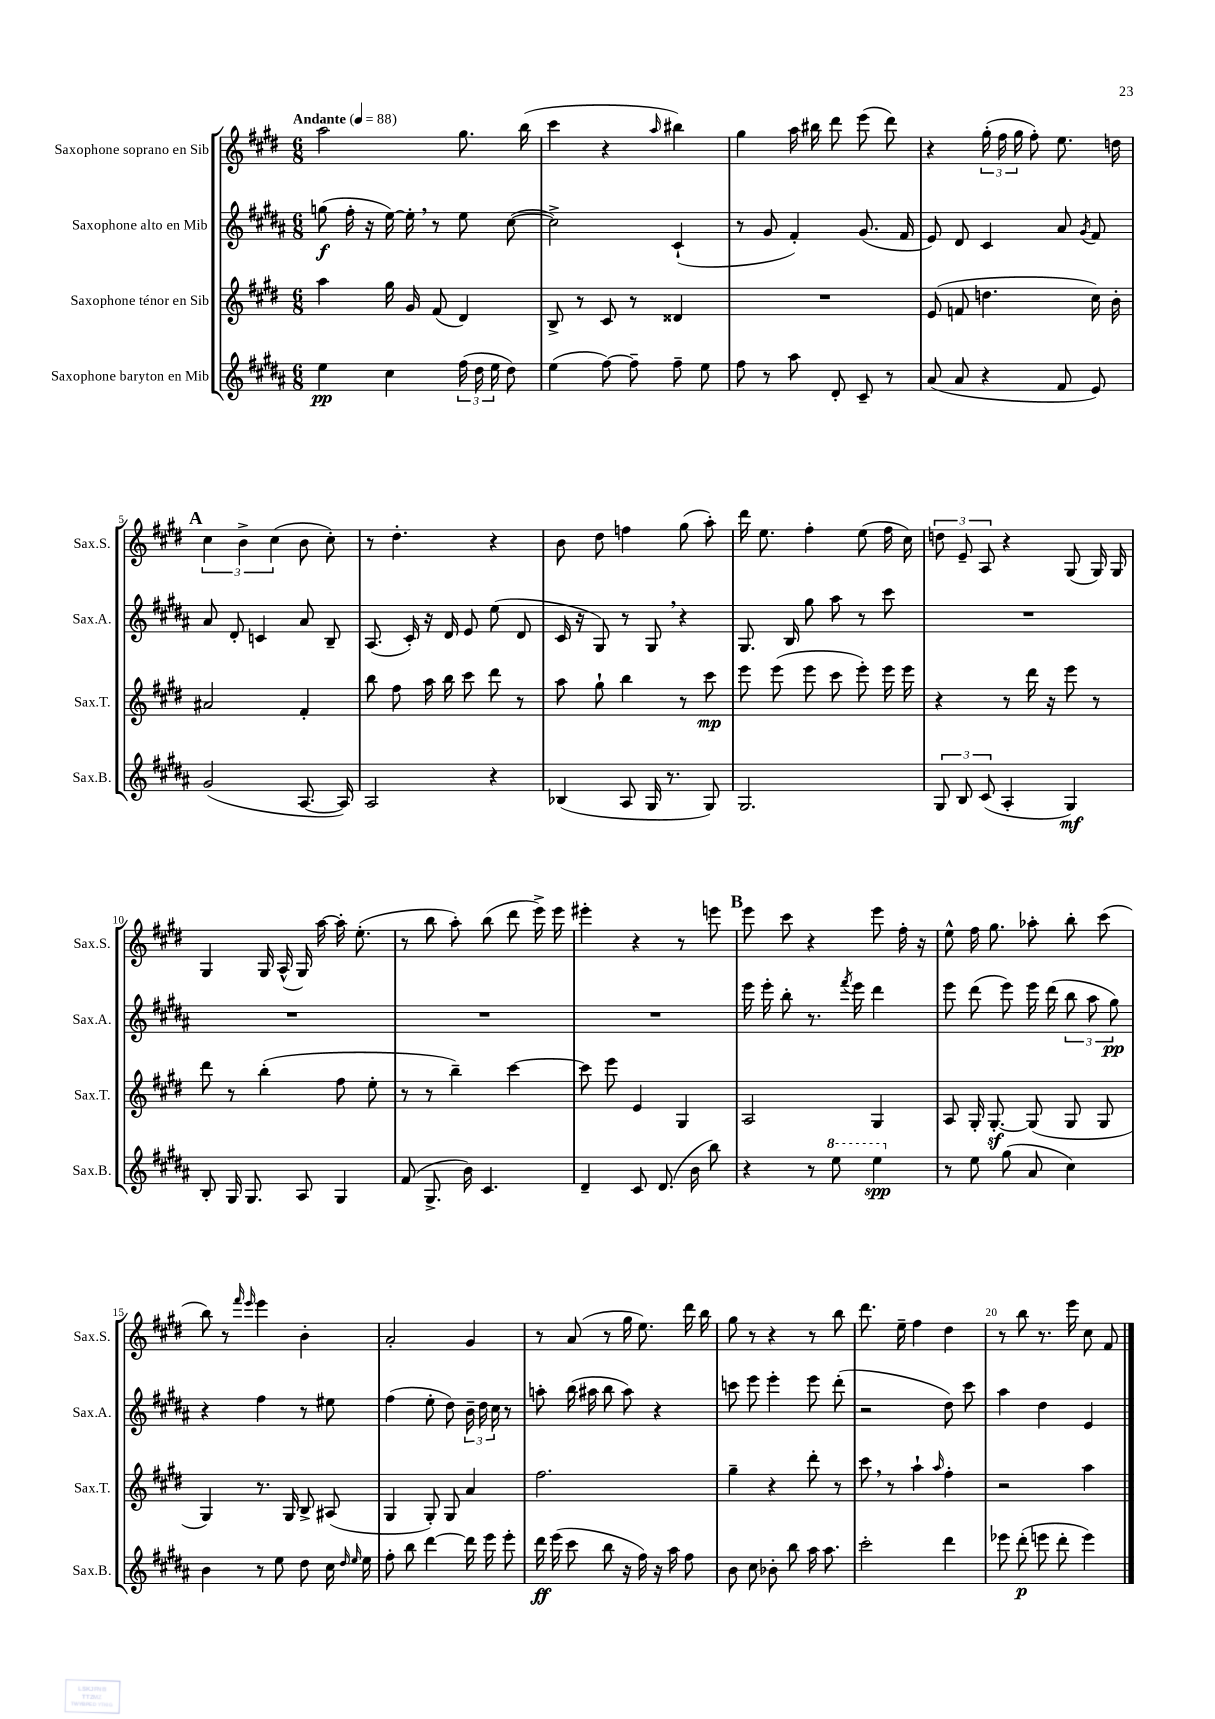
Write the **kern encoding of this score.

**kern	**kern	**kern	**kern
*staff4	*staff3	*staff2	*staff1
*clefG2	*clefG2	*clefG2	*clefG2
*k[f#c#g#d#a#]	*k[f#c#g#d#]	*k[f#c#g#d#a#]	*k[f#c#g#d#]
*M6/8	*M6/8	*M6/8	*M6/8
*MM88	*MM88	*MM88	*MM88
4ee	4aa	(8gg	2aa
.	.	16ff#'	.
.	.	16r	.
4cc#	16gg#	[16ee)	.
.	16g#	16ee']	.
.	(8f#	8r	.
(24ff#	4d#)	8ee	8.gg#
24dd#	.	.	.
24ee	.	.	.
8dd#)	.	([8cc#	.
.	.	.	(16bb
=	=	=	=
(4ee	8B^	2cc#^])	4ccc#
.	8r	.	.
[8ff#)	8c#	.	4r
8ff#~]	8r	.	.
.	.	.	16qqaa
8ff#~	4d##	(4c#`	4bb#)
8ee	.	.	.
=	=	=	=
8ff#	2.r	8r	4gg#
8r	.	8g#	.
8aa#	.	4f#')	16aa
.	.	.	16bb#
8d#'	.	.	8ddd#
8c#~	.	(8.g#	(8eee
8r	.	.	8ddd#)
.	.	16f#	.
=	=	=	=
(8a#	(8e	8e)	4r
8a#	8f	8d#	.
4r	4.dd	4c#	(24gg#'
.	.	.	24ff#
.	.	.	24gg#
.	.	.	8ff#')
8f#	.	8a#	8.ee
.	.	8qg#	.
8e)	16cc#)	8f#	.
.	16b'	.	16dd
=	=	=	=
(2g#	2a#	8a#	6cc#
.	.	8d#'	.
.	.	.	6b^
.	.	4c	.
.	.	.	(6cc#
[8.A#	4f#'	8a#	8b
.	.	8B~	8cc#')
16A#])	.	.	.
=	=	=	=
2A#	8bb	(8.A#	8r
.	8ff#	.	4.dd#'
.	.	16c#')	.
.	16aa	16r	.
.	16bb	16d#	.
.	8ccc#	8e	.
4r	8ddd#	(8ee	4r
.	8r	8d#	.
=	=	=	=
(4B-	8aa	16c#	8b
.	.	16r	.
.	8gg#`	8G#)	8dd#
8A#	4bb	8r	4ff
16G#	.	8G#	.
8.r	.	.	.
.	8r	4r	(8gg#
8G#)	8ccc#	.	8aa')
=	=	=	=
2.G#	8eee	8.G#	16ddd#
.	.	.	8.ee
.	(8eee	.	.
.	.	16B	.
.	8eee	8gg#	4ff#'
.	8ccc#	8aa#	.
.	8eee')	8r	(8ee
.	16eee	8ccc#	16ff#
.	16eee	.	16cc#)
=	=	=	=
12G#	4r	2.r	12dd
12B	.	.	12e~
(12c#	.	.	12A
4A#'	8r	.	4r
.	16ddd#	.	.
.	16r	.	.
4G#)	8eee	.	(8G#
.	8r	.	16G#)
.	.	.	16G#
=	=	=	=
8B'	8ddd#	2.r	4G#
16G#	8r	.	.
8.G#	.	.	.
.	(4bb'	.	16G#
.	.	.	(16A^^
8A#	.	.	16G#)
.	.	.	[16aa
4G#	8ff#	.	16aa']
.	.	.	(8.ee'
.	8ee'	.	.
=	=	=	=
(8f#	8r	2.r	8r
8.G#^	8r	.	8bb
.	4bb~)	.	8aa')
16b)	.	.	.
4.c#	.	.	(8bb
.	[4ccc#	.	8ddd#
.	.	.	16eee^)
.	.	.	16eee
=	=	=	=
4d#~	8ccc#]	2.r	4eee#'
.	8eee	.	.
8c#	4e	.	4r
(8.d#	.	.	.
.	4G#	.	8r
16b	.	.	.
8bb)	.	.	8eee
=	=	=	=
4r	2A	16eee	8eee
.	.	16eee'	.
.	.	8bb'	8ccc#
8r	.	8.r	4r
8eee	.	.	.
.	.	8qfff#	.
.	.	16eee	.
4eee	4G#	4ddd#	8eee
.	.	.	16ff#'
.	.	.	16r
=	=	=	=
8r	8A	8eee	8ee^^
8ee	16G#'	(8ddd#	16ff#
.	[8.G#'	.	8.gg#
(8gg#	.	8eee)	.
8a#	(8G#]	16eee	8aa-'
.	.	(16ddd#	.
4cc#)	8G#	12bb	8bb'
.	.	12aa#	.
.	8G#	.	(8ccc#
.	.	12gg#)	.
=	=	=	=
4b	4G#)	4r	8bb)
.	.	.	8r
.	.	.	16qqfff#
.	.	.	16qqeee
8r	8.r	4ff#	4eee
8ee	.	.	.
.	16G#	.	.
8dd#	8B^	8r	4b'
16cc#	(8A#	8ee#	.
16qqdd#	.	.	.
16qqee	.	.	.
16ee	.	.	.
=	=	=	=
8ff#'	4G#	(4ff#	2a'
8bb	.	.	.
[4ddd#	8G#')	8ee'	.
.	8G#	8dd#)	.
16ddd#]	4a	24b~	4g#
.	.	24dd#	.
16eee	.	.	.
.	.	24cc#	.
8eee'	.	8r	.
=	=	=	=
16ddd#	2.ff#	8aa'	8r
(16eee	.	.	.
8ccc#	.	(16bb	(8a
.	.	16aa#	.
8bb	.	8bb	8r
16r	.	8aa#)	16gg#
16ff#)	.	.	8.ee)
16r	.	4r	.
16aa#	.	.	.
8ff#	.	.	16ddd#
.	.	.	16bb
=	=	=	=
8b	4gg#~	8ccc	8gg#
8cc#	.	8eee	8r
8b-'	4r	4eee'	4r
8bb	.	.	.
16aa#	8ddd#'	8eee	8r
8.aa#	.	.	.
.	8r	(8ddd#'	8bb
=	=	=	=
2ccc#'	8ccc#	2r	8.ddd#
.	8r	.	.
.	.	.	16ee~
.	4aa`	.	4ff#
.	16qqaa	.	.
4ddd#	4ff#'	8dd#)	4dd#
.	.	8ccc#	.
=	=	=	=
8eee-	2r	4aa#	8r
(8ddd#'	.	.	8bb
8eee	.	4dd#	8.r
8ddd#'	.	.	.
.	.	.	16eee
4eee)	4aa	4e	8cc#
.	.	.	8f#
==	==	==	==
*-	*-	*-	*-
